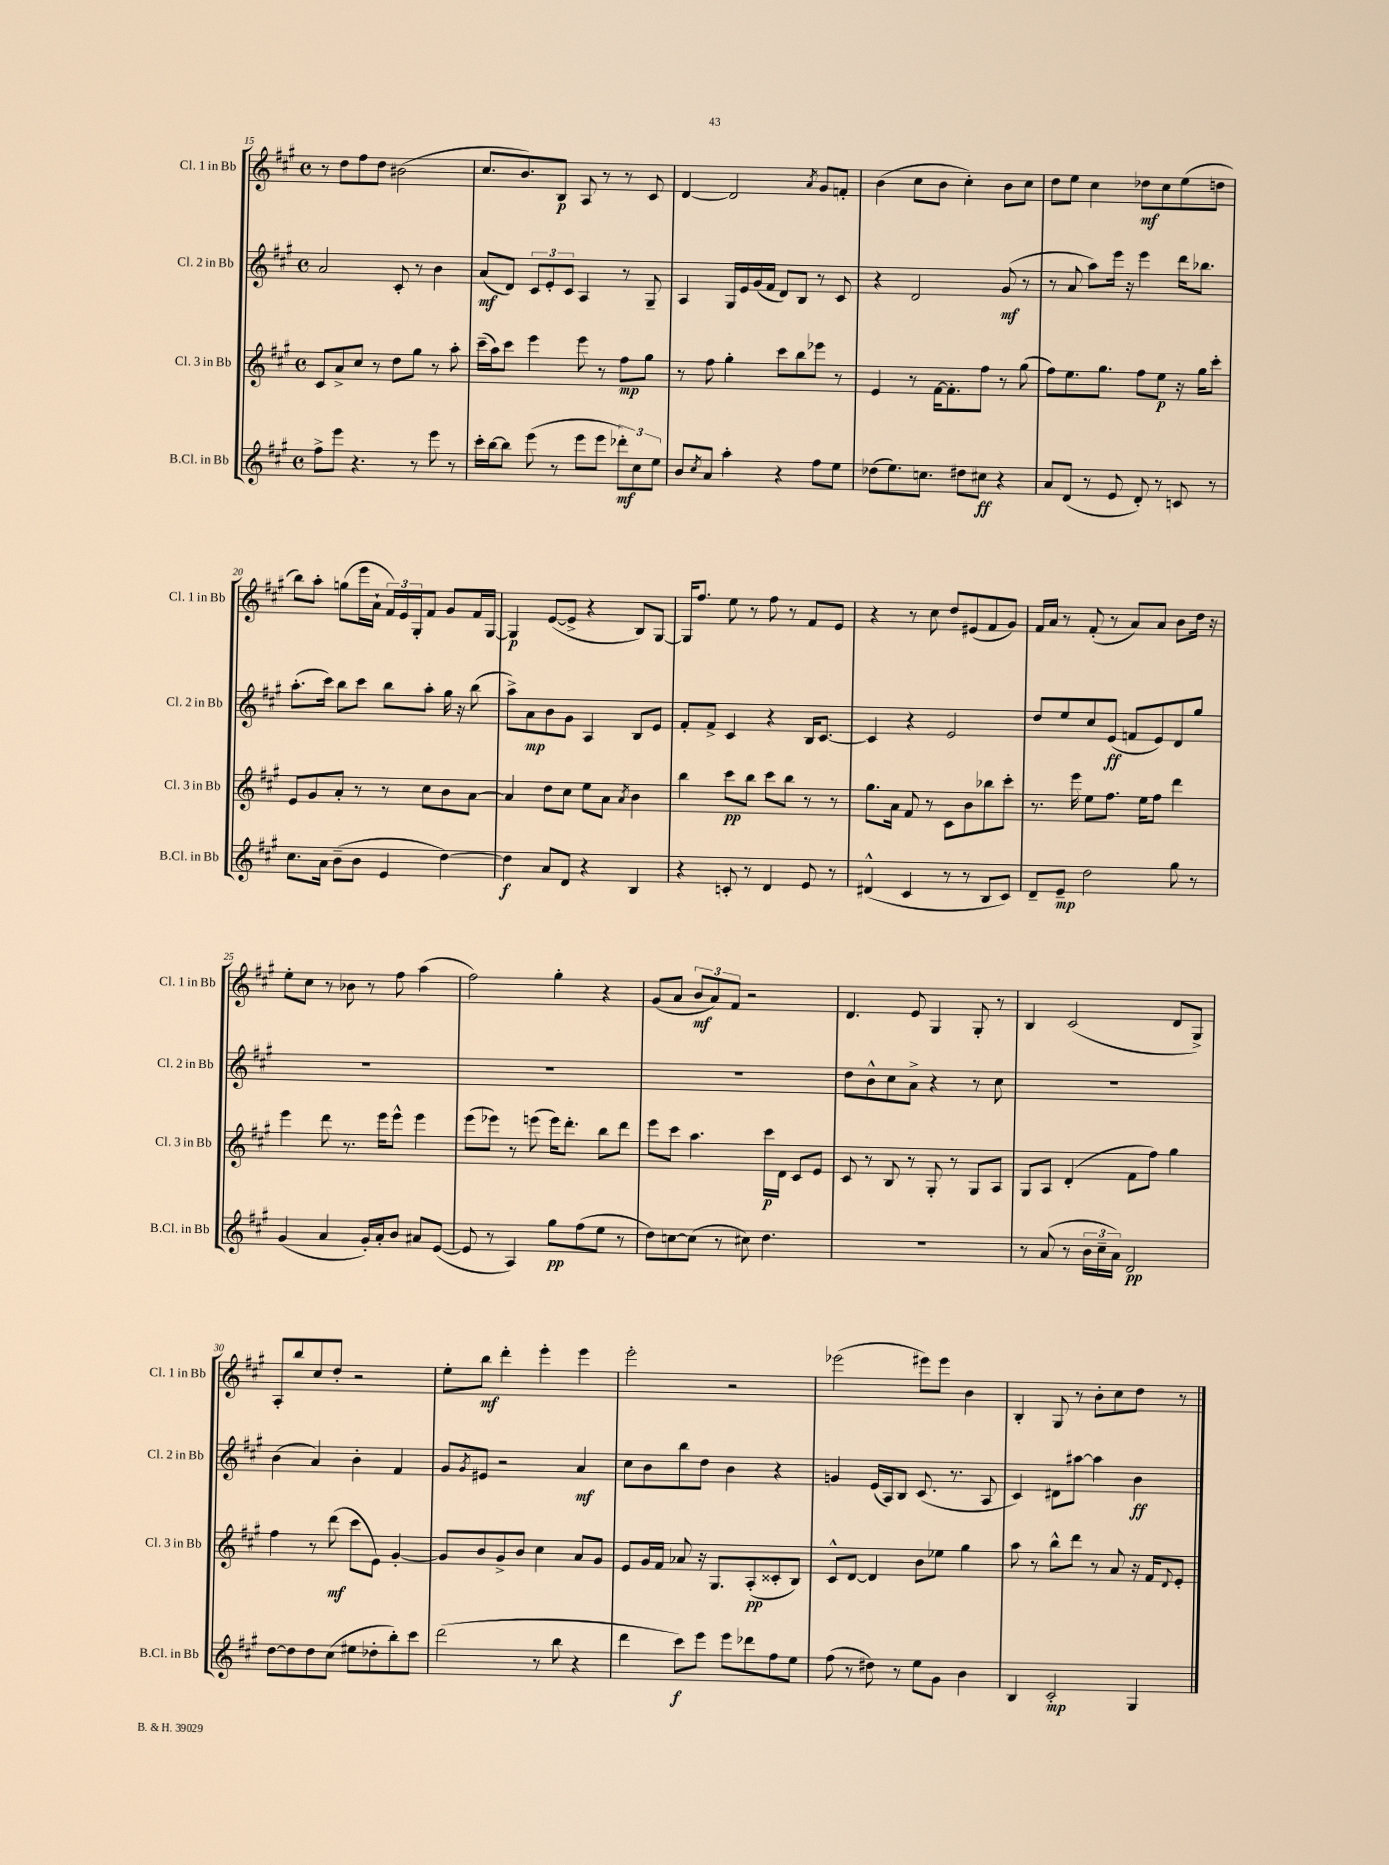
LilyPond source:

<<
\new StaffGroup <<
\new Staff = "s0" \with { instrumentName = "Cl. 1 in Bb" shortInstrumentName = "Cl. 1 in Bb" } {
    \clef treble \key a \major \defaultTimeSignature \time 4/4
    r8 d''8 fis''8 d''8 bis'2( |
    cis''8. b'8.) b8\p a8 r8 r8 cis'8 |
    d'4~ d'2 \acciaccatura { a'8 } gis'8 f'8-. |
    b'4( cis''8 b'8 cis''4-.) b'8 cis''8 |
    d''8 e''8 cis''4 des''8\mf cis''8 e''8( d''8 |
    b''8) a''8-. g''8( e'''16 a'16-! \tuplet 3/2 { fis'16) e'16 gis16-. } fis'8 gis'8 fis'16 gis16~ |
    gis4\p e'8~( e'8-> r4 b8) gis8~ |
    gis16 fis''8. e''8 r8 fis''8 r8 fis'8 e'8 |
    r4 r8 cis''8 d''8 eis'8( fis'8 gis'8) |
    fis'16 a'16 r8 fis'8-.( r8 a'8) a'8 b'8 d''16 r16 |
    e''8-. cis''8 r8 bes'8 r8 fis''8 a''4( |
    fis''2) gis''4-. r4 |
    gis'8( a'8 \tuplet 3/2 { b'8\mf a'8) fis'8 } r2 |
    d'4. e'8 gis4 gis8-. r8 |
    b4 cis'2( d'8 gis8->) |
    a8-. b''8 cis''8 d''8-. r2 |
    e''8-. b''8\mf d'''4-. e'''4-. e'''4 |
    e'''2-. r2 |
    ees'''2( eis'''8) eis'''8 b'4 |
    b4-. gis8 r8 b'8-. cis''8 d''8 r8 \bar "|." |
}
\new Staff = "s1" \with { instrumentName = "Cl. 2 in Bb" shortInstrumentName = "Cl. 2 in Bb" } {
    \clef treble \key a \major \defaultTimeSignature \time 4/4
    a'2 cis'8-. r8 b'4 |
    a'8\mf( d'8) \tuplet 3/2 { cis'8 e'8-. cis'8 } a4 r8 gis8-- |
    a4 gis16 e'16 gis'16( fis'16 d'8) b8 r8 cis'8 |
    r4 d'2 gis'8\mf( r8 |
    r8 a'8 a''8) e'''16 r16 e'''4 d'''16 bes''8. |
    a''8.-.( cis'''16) b''8 cis'''8 b''8 a''8-. gis''16 r16 b''8( |
    a''8->) a'8\mp b'8 gis'8 a4 b8 e'8 |
    fis'8-. fis'8-> cis'4 r4 b16 cis'8.~ |
    cis'4 r4 e'2 |
    d''8 e''8 cis''8 e'8\ff( f'8 e'8) d'8 gis''8 |
    R1 |
    R1 |
    R1 |
    d''8 b'8-^ cis''8 a'8-> r4 r8 cis''8 |
    R1 |
    b'4( a'4) b'4-. fis'4 |
    gis'8 \acciaccatura { gis'8 } eis'8 r2 a'4\mf |
    cis''8 b'8 b''8 d''8 b'4 r4 |
    g'4 e'16( a16) b8 cis'8.( r8. a8 |
    cis'4) dis'8 ais''8~ ais''4 b'4\ff \bar "|." |
}
\new Staff = "s2" \with { instrumentName = "Cl. 3 in Bb" shortInstrumentName = "Cl. 3 in Bb" } {
    \clef treble \key a \major \defaultTimeSignature \time 4/4
    cis'8 a'8-> cis''8 r8 d''8 gis''8 r8 a''8-. |
    cis'''16--( a''16) cis'''8 e'''4 e'''8 r8 fis''8\mp gis''8 |
    r8 fis''8 gis''4-. cis'''8 b''8 ees'''8 r8 |
    e'4 r8 fis'16~ fis'8.-. fis''8 r8 gis''8( |
    fis''8) e''8. gis''8. fis''8 e''8\p r16 gis''16 cis'''8-. |
    e'8 gis'8 a'8-. r8 r8 cis''8 b'8 a'8~ |
    a'4 d''8 cis''8 e''8 a'8 \acciaccatura { a'8 } b'4 |
    b''4 cis'''8\pp b''8 cis'''8 b''8 r8 r8 |
    gis''8. a'16 fis'8 r8 cis'8 b'8 bes''8 cis'''8-. |
    r8. e'''16 e''8 fis''8. e''16 fis''8 d'''4 |
    e'''4 d'''8 r8. e'''16 e'''8-^ e'''4 |
    e'''8( ees'''8) r8 e'''8( e'''16) d'''8.-. b''8 d'''8 |
    e'''8 cis'''8 a''4. cis'''16\p d'16 cis'8 e'8 |
    cis'8 r8 b8 r8 gis8-. r8 gis8 a8 |
    gis8 a8 d'4-.( fis'8 fis''8) gis''4 |
    fis''4 r8 d'''8\mf( cis'''8 e'8) gis'4~-. |
    gis'8 b'8 gis'8-> b'8 cis''4 a'8 gis'8 |
    e'8 gis'16 fis'16 aes'8 r16 gis8. a8-.\pp( cisis'8-. b8) |
    cis'8-^ d'8~ d'4 b'8 ees''8 gis''4 |
    a''8 r8 b''8-^ d'''8 r8 a'8 r16 fis'16 \appoggiatura { d'8 } e'8-. \bar "|." |
}
\new Staff = "s3" \with { instrumentName = "B.Cl. in Bb" shortInstrumentName = "B.Cl. in Bb" } {
    \clef treble \key a \major \defaultTimeSignature \time 4/4
    fis''8-> e'''8 r4. r8 e'''8 r8 |
    cis'''16-. b''16~ b''8 e'''8( r8 e'''8 e'''8 \tuplet 3/2 { des'''8-.\mf) cis''8 e''8 } |
    b'8 \acciaccatura { cis''8 } a'8 a''4-. r4 fis''8 e''8 |
    des''8( e''8.) c''8. dis''8 cis''8\ff r4 |
    a'8 d'8( r8 e'8 d'8-.) r8 c'8 r8 |
    cis''8. a'16 b'8--( b'8 e'4 d''4~) |
    d''4\f a'8 d'8 r4 b4 |
    r4 c'8-. r8 d'4 e'8 r8 |
    dis'4-^( cis'4 r8 r8 b8 cis'8) |
    d'8-- e'8--\mp d''2 gis''8 r8 |
    gis'4( a'4 gis'16-.) a'16-. b'8 ais'8 e'8~( |
    e'8 r8 a4) gis''8\pp fis''8( e''8 r8 |
    d''8) c''8~ c''8( r8 cis''8) d''4. |
    R1 |
    r8 a'8( r8 \tuplet 3/2 { b'16 cis''16-- a'16) } d'2\pp |
    d''8~ d''8 d''8 cis''8( eis''8 des''8-. b''8-.) cis'''8 |
    d'''2( r8 b''8 r4 |
    d'''4 cis'''8\f) e'''8 e'''8 des'''8 fis''8 e''8 |
    fis''8( r8 dis''8) r8 e''8 gis'8 b'4 |
    b4 cis'2-.\mp gis4 \bar "|." |
}
>>
>>
\layout { \context { \Score currentBarNumber = #15 } }
